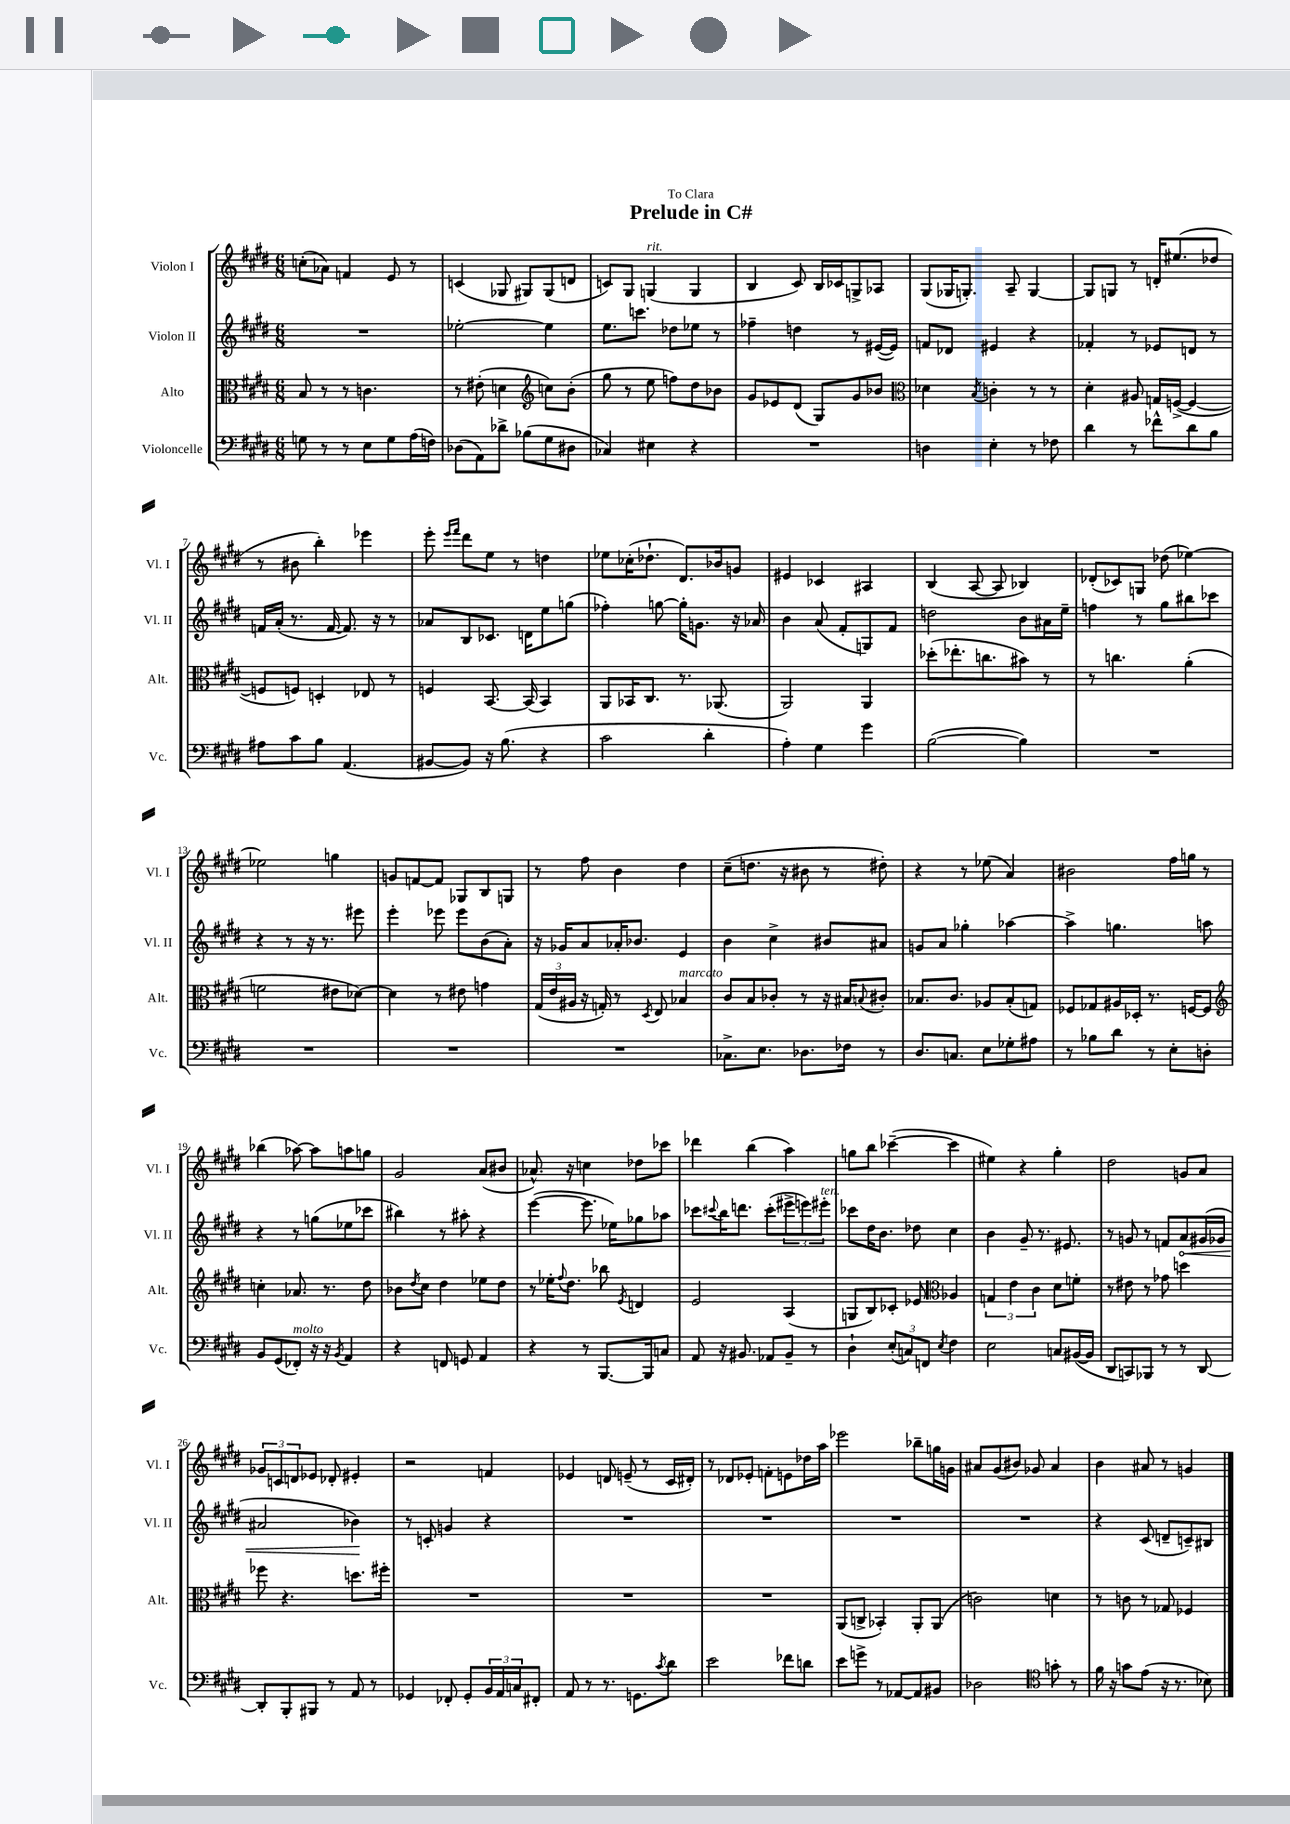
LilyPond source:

\header { title = "Prelude in C#" dedication = "To Clara" }
<<
\new StaffGroup <<
\new Staff = "s0" \with { instrumentName = "Violon I" shortInstrumentName = "Vl. I" } {
    \clef treble \key e \major \numericTimeSignature \time 6/8
    c''8-.( aes'8) f'4 e'8 r8 |
    c'4( ges8 gis8) gis8( d'8 |
    c'8) gis8 g4^\markup { \italic "rit." }( g4 |
    b4 cis'8) b16 ces'16 g8-> aes8 |
    gis8( ges16 g8.-.) a8-- g4~ |
    g8 g8 r8 d'16-. eis''8.( des''8 |
    r8 bis'8 b''4-.) ees'''4 |
    e'''8-. \grace { e'''16 fis'''16 } dis'''8 e''8 r8 d''4 |
    ees''8 ces''16-.( des''8.-! dis'8.) bes'16 g'8 |
    eis'4 ces'4 ais4 |
    b4( a8~ a8 bes4) |
    des'8-.( ces'8) g8 des''8( ees''4~) |
    ees''2 g''4 |
    g'8 f'8~ f'8 ges8 b8 g8 |
    r8 fis''8 b'4 dis''4 |
    cis''8--( d''8. r16 bis'8 r8 dis''8-.) |
    r4 r8 ees''8( a'4) |
    bis'2 fis''16 g''16 r8 |
    bes''4( aes''8~) aes''8 a''8 g''8 |
    gis'2 a'8( bis'8 |
    aes'8.-^) r16 c''4 des''8 ces'''8 |
    des'''4 b''4( a''4) |
    g''8 b''8 ces'''4~--( ces'''4 |
    eis''4) r4 gis''4-. |
    dis''2 g'8 a'8 |
    \tuplet 3/2 { ges'8 c'8 d'8 } ees'8 des'8-. eis'4-. |
    r2 f'4 |
    ees'4 d'8 e'8--( r8 cis'16 dis'16-.) |
    r8 des'8 ees'8-. f'8-. e'8 des''16 a''16 |
    ees'''2 bes''8-- g''16 g'16 |
    ais'8 gis'8( bis'8) ges'8 ais'4 |
    b'4 ais'8 r8 g'4 \bar "|." |
}
\new Staff = "s1" \with { instrumentName = "Violon II" shortInstrumentName = "Vl. II" } {
    \clef treble \key e \major \numericTimeSignature \time 6/8
    R2. |
    ees''2~-. ees''4 |
    e''8. c'''8. des''8 ees''8 r8 |
    fes''4-- d''4 r8 eis'16~( eis'16) |
    f'8 des'8 eis'4 r4 |
    fes'4-. r8 ees'8 d'8 r8 |
    f'16 a'16-.( r8. f'16~ f'8.) r16 r8 |
    aes'8 b8 ces'8. d'16 e''8 g''8( |
    fes''4-.) g''8~ g''16-. g'8. r16 aes'16 |
    b'4 a'8( fis'8-. g8) fis'8 |
    d''2 b'8 ais'16 e''16-- |
    f''4 r8 gis''8 bis''8 ces'''8 |
    r4 r8 r16 r8. eis'''8 |
    e'''4-. ees'''8 ees'''8 b'8( a'8-.) |
    r16 ges'16 a'8 aes'16-. bes'8. e'4 |
    b'4 cis''4-> bis'8 ais'8 |
    g'8 a'8 ges''4-. aes''4~ |
    aes''4-> g''4. a''8 |
    r4 r8 g''8( ees''8 ces'''8 |
    bis''4) r8 ais''8-. r4 |
    e'''4~( e'''8. ees''16) ges''8 aes''8 |
    ces'''8 \appoggiatura { cis'''8 } b''16 d'''8. cis'''8-.( \tuplet 3/2 { eis'''8-> e'''8) eis'''8-.^\markup { \italic "ten." } } |
    ces'''8 dis''16 b'8. des''8 cis''4 |
    b'4 gis'8-- r8. eis'8. |
    r8 g'8 r8 f'8 \once \override Hairpin.circled-tip = ##t a'8\< gis'16( ges'16 |
    ais'2 bes'4\!) |
    r8 c'8-. g'4 r4 |
    R2. |
    R2. |
    R2. |
    R2. |
    r4 cis'8( d'8-- c'8--) bis8 \bar "|." |
}
\new Staff = "s2" \with { instrumentName = "Alto" shortInstrumentName = "Alt." } {
    \clef alto \key e \major \numericTimeSignature \time 6/8
    b8 r8 r8 c'4. |
    r8 eis'8-.( d'4 \clef treble c''8) b'8-.( |
    gis''8 r8 e''8 f''8) dis''8 bes'8 |
    gis'8 ees'8 dis'8( gis8) gis'8 bes'8 |
    \clef alto des'4 \acciaccatura { b8 } c'4-. r8 r8 |
    dis'4-. ais8 g16 f16~->( f4~ |
    f8 f8) d4-. ees8 r8 |
    f4 b,8.~ b,16( b,4) |
    a,8 bes,16 cis8. r8. aes,8.( |
    a,2) a,4 |
    des''8-.( ees''8.-. c''8. bis'8) r8 |
    r8 c''4. a'4-.( |
    f'2 eis'8 des'8~) |
    des'4 r8 eis'8 g'4 |
    \tuplet 3/2 { gis16( e'16 ais16 } r16 g16-.) r8 \acciaccatura { dis8 } e8 bes4^\markup { \italic "marcato" } |
    cis'8 b8 ces'8-. r8 r16 bis16 \appoggiatura { b8 } cis'8-. |
    bes8. cis'8. aes8 bes8-.( g8) |
    fes8 ges8 ais16 des16-. r8. f16~ f8 |
    \clef treble c''4-. aes'8. r8. dis''8 |
    bes'8 \acciaccatura { dis''8 } cis''8 dis''4 ees''8 dis''8 |
    r8 ees''16-. \appoggiatura { fis''8 } dis''8. bes''8 \acciaccatura { e'8 } d'4 |
    e'2 a4( |
    g8 b8) ces'8-. ees'8 \clef alto aes4 |
    \tuplet 3/2 { g4 e'4 cis'4 } dis'8 f'8-. |
    r8 eis'8 r8 ges'8 d''4 |
    fes''8 r4. d''8. fis''16-. |
    R2. |
    R2. |
    R2. |
    a,8( c8-> bes,4-.) a,8-. a,8( |
    c'2) d'4 |
    r8 c'8 r8 ges8 fes4 \bar "|." |
}
\new Staff = "s3" \with { instrumentName = "Violoncelle" shortInstrumentName = "Vc." } {
    \clef bass \key e \major \numericTimeSignature \time 6/8
    g8 r8 r8 e8 g8 a16( f16) |
    des8( a,8) des'8-> bes8( gis8 dis8 |
    ces4) eis4 r4 |
    R2. |
    d4 e4-. r8 fes8 |
    dis'4 r8 fes'8-^ dis'8 b8 |
    ais8 cis'8 b8 a,4.( |
    bis,8~ bis,8) r16 b8.( r4 |
    cis'2 dis'4-. |
    a4-.) gis4 gis'4 |
    b2~( b4) |
    R2. |
    R2. |
    R2. |
    R2. |
    ces8.-> e8. des8. fes16 r8 |
    dis8. c8. e8 ges8-. ais8 |
    r8 bes8 dis'8 r8 e8-. d8-. |
    b,8 gis,8( fes,8-.^\markup { \italic "molto" }) r16 r16 \acciaccatura { b,8 } a,4 |
    r4 f,8 g,8 a,4 |
    r4 r8 b,,8.~ b,,16 c8 |
    a,8 r16 bis,8. aes,8 bis,8-- r8 |
    dis4-! \tuplet 3/2 { e8-.( c8) f,8 } \acciaccatura { e8 } fis4 |
    e2 c8 bis,16~( bis,16 |
    dis,8 c,8) bes,,8 r8 r8 dis,8~ |
    dis,8-. b,,8-. bis,,8 r8 a,8 r8 |
    ges,4 fes,8-. ges,8-. \tuplet 3/2 { b,16 a,16 c16 } fis,8-. |
    a,8 r8 r8. g,8. \acciaccatura { cis'8 } dis'8 |
    e'2 fes'8 d'8 |
    e'8 g'8-> r8 aes,8~ aes,8 bis,8 |
    des2 \clef tenor g'8-. r8 |
    fis'16 r16 g'8 e'8( r16 r8. bes8) \bar "|." |
}
>>
>>
